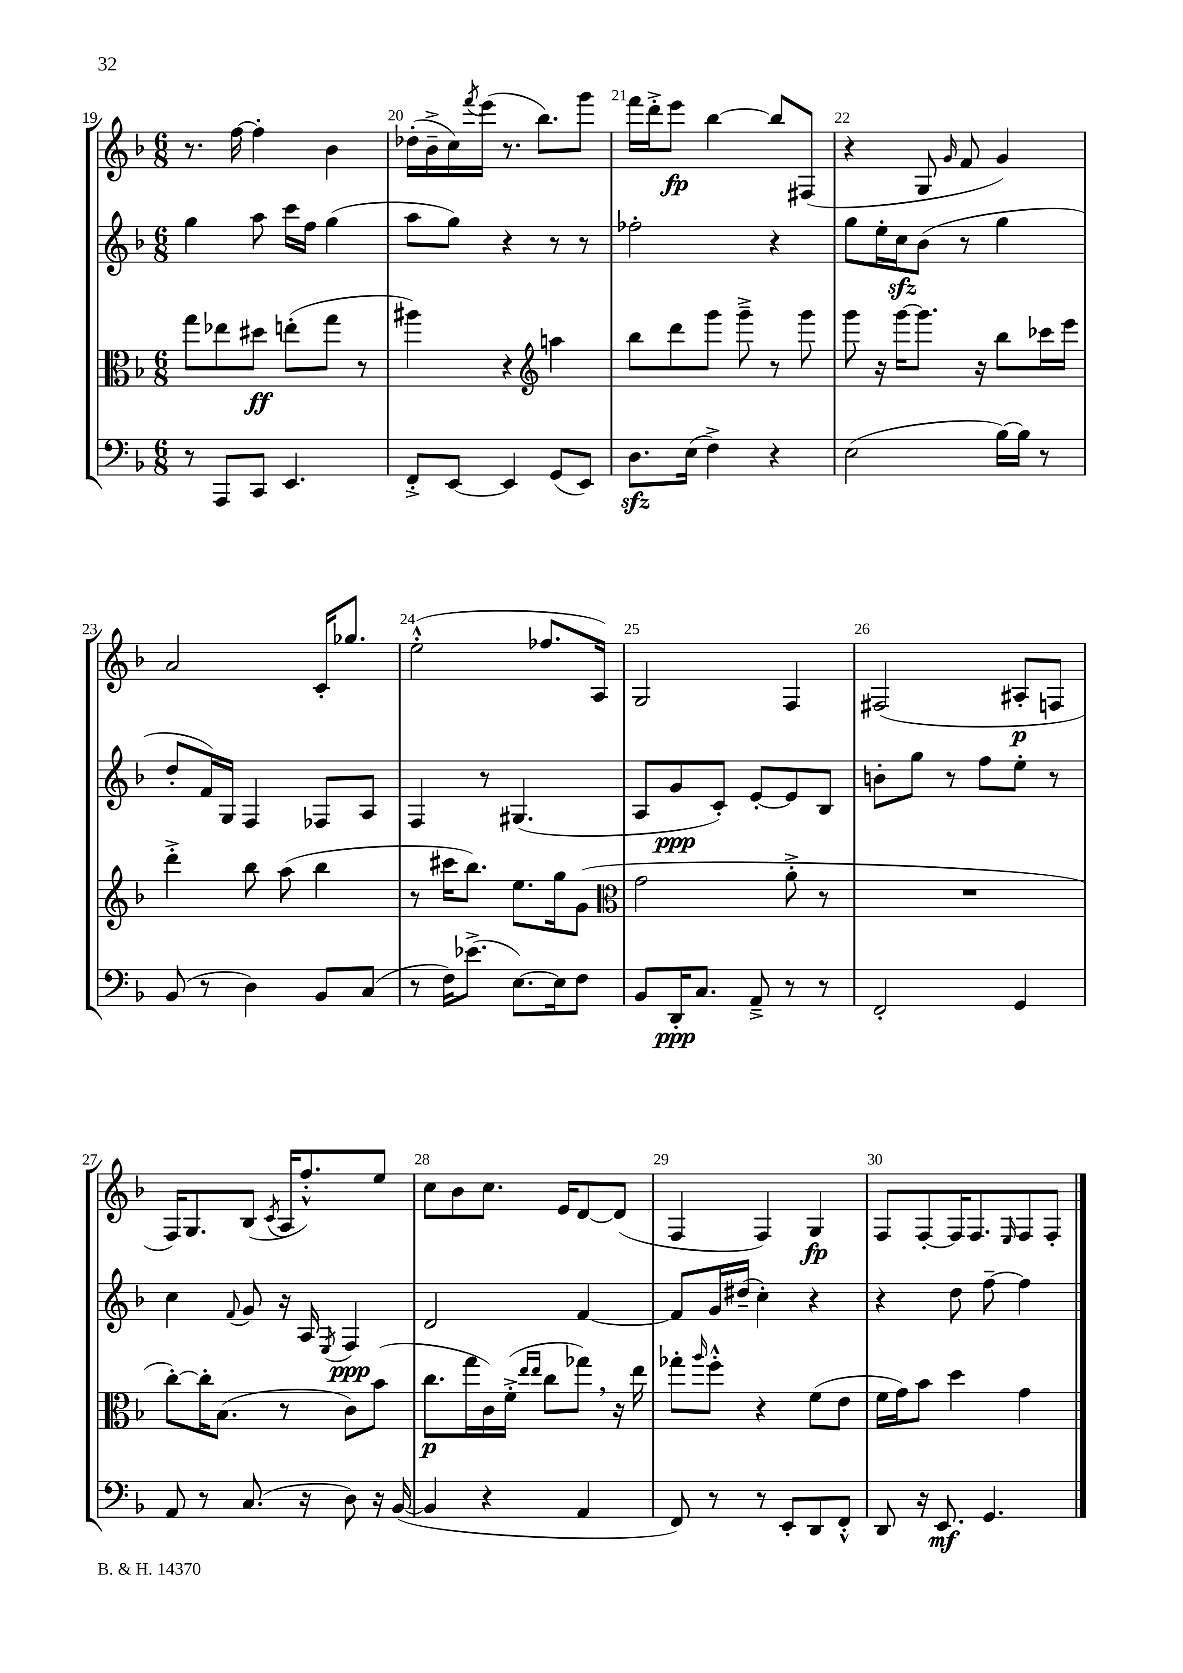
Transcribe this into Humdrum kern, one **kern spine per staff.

**kern	**dynam	**kern	**dynam	**kern	**dynam	**kern	**dynam
*part4	*part4	*part3	*part3	*part2	*part2	*part1	*part1
*staff4	*staff4	*staff3	*staff3	*staff2	*staff2	*staff1	*staff1
*clefF4	*	*clefC3	*	*clefG2	*	*clefG2	*
*k[b-]	*	*k[b-]	*	*k[b-]	*	*k[b-]	*
*M6/8	*	*M6/8	*	*M6/8	*	*M6/8	*
=19	=19	=19	=19	=19	=19	=19	=19
8r	.	8gg\L	.	4gg\	.	8.r	.
8AAA/L	.	8ee-X\	.	.	.	.	.
.	.	.	.	.	.	[16ff\	.
8CC/J	.	8dd#X\J	ff	8aa\	.	4ff'\]	.
4.EE/	.	(8een'\L	.	16ccc\LL	.	.	.
.	.	.	.	16ff\JJ	.	.	.
.	.	8gg\J	.	(4gg\	.	4b-\	.
.	.	8r	.	.	.	.	.
=20	=20	=20	=20	=20	=20	=20	=20
8FF'^/L	.	4aa#X\)	.	8aa\L	.	(16dd-X'\LL	.
.	.	.	.	.	.	16b-~^\	.
[8EE/J	.	.	.	8gg\J)	.	16cc\)	.
.	.	.	.	.	.	8qfff/	.
.	.	.	.	.	.	(16eee\JJ	.
4EE/]	.	4r	.	4r	.	8.r	.
.	.	.	.	.	.	8.bb-\L)	.
*	*	*clefG2	*	*	*	*	*
(8GG/L	.	4aan\	.	8r	.	.	.
8EE/J)	.	.	.	8r	.	8ggg\J	.
=21	=21	=21	=21	=21	=21	=21	=21
8.Dzz\L	.	8bb-\L	.	2ff-X'\	.	16fff\LL	.
.	.	.	.	.	.	16ddd'^\J	.
.	.	8ddd\	.	.	.	8eee\J	fp
(16E\Jk	.	.	.	.	.	.	.
4F^\)	.	8ggg\J	.	.	.	[4bb-\	.
.	.	8ggg~^\	.	.	.	.	.
4r	.	8r	.	4r	.	8bb-/L]	.
.	.	8ggg\	.	.	.	(8F#X/J	.
=22	=22	=22	=22	=22	=22	=22	=22
(2E\	.	8ggg\	.	8gg\L	.	4r	.
.	.	16r	.	16ee'\L	.	.	.
.	.	[16ggg\KL	.	16cczz\J	.	.	.
.	.	8.ggg\J]	.	(8b-\J	.	8G/	.
.	.	.	.	.	.	16qqg/	.
.	.	.	.	8r	.	8f/	.
.	.	16r	.	.	.	.	.
[16B-\LL)	.	8bb-\L	.	4gg\	.	4g/)	.
16B-\JJ]	.	.	.	.	.	.	.
8r	.	16ccc-X\L	.	.	.	.	.
.	.	16eee\JJ	.	.	.	.	.
!!LO:LB:g=z
=23	=23	=23	=23	=23	=23	=23	=23
(8BB-/	.	4ddd'^\	.	8dd'/L	.	2a/	.
8r	.	.	.	16f/L)	.	.	.
.	.	.	.	16G/JJ	.	.	.
4D\)	.	8bb-\	.	4F/	.	.	.
.	.	(8aa\	.	.	.	.	.
8BB-/L	.	4bb-\	.	8F-X/L	.	16c'/KL	.
.	.	.	.	.	.	8.gg-X/J	.
(8C/J	.	.	.	8A/J	.	.	.
=24	=24	=24	=24	=24	=24	=24	=24
8r	.	8r	.	4F/	.	(2ee'^^\	.
16F\KL)	.	16ccc#X\KL	.	.	.	.	.
(8.e-X^\J	.	8.bb-\J)	.	.	.	.	.
.	.	.	.	8r	.	.	.
[8.E\L)	.	8.ee\L	.	(4.G#X/	.	.	.
.	.	.	.	.	.	8.ff-X/L	.
16E\k]	.	16gg\k	.	.	.	.	.
8F\J	.	(8g\J	.	.	.	.	.
.	.	.	.	.	.	16A/Jk)	.
=25	=25	=25	=25	=25	=25	=25	=25
*	*	*clefC3	*	*	*	*	*
8BB-/L	.	2g\	.	8A/L	.	2G/	.
16DD'/K	ppp	.	.	8g/	ppp	.	.
8.C/J	.	.	.	.	.	.	.
.	.	.	.	8c'/J)	.	.	.
8AA~^/	.	.	.	[8e'/L	.	.	.
8r	.	8a'^\	.	8e/]	.	4F/	.
8r	.	8r	.	8B-/J	.	.	.
=26	=26	=26	=26	=26	=26	=26	=26
2FF'/	.	2.r	.	8bn'\L	.	(2F#X/	.
.	.	.	.	8gg\J	.	.	.
.	.	.	.	8r	.	.	.
.	.	.	.	8ff\L	.	.	.
4GG/	.	.	.	8ee'\J	.	8A#X'/L	p
.	.	.	.	8r	.	8Fn/J	.
!!LO:LB:g=z
=27	=27	=27	=27	=27	=27	=27	=27
8AA/	.	[8cc'\L)	.	4cc\	.	16F/KL)	.
.	.	.	.	.	.	8.G/	.
8r	.	16cc'\K]	.	.	.	.	.
.	.	(8.B-\J	.	.	.	.	.
.	.	.	.	8qqf/	.	.	.
(8.C/	.	.	.	8g/	.	(8B-/J	.
.	.	.	.	.	.	8qc/	.
.	.	8r	.	16r	.	16A/KL	.
16r	.	.	.	16A/	.	8.ff'^^/)	.
.	.	.	.	8qE/	.	.	.
8D\)	.	8c\L)	.	4F/	ppp	.	.
16r	.	(8b-\J	.	.	.	8ee/J	.
([16BB-/	.	.	.	.	.	.	.
=28	=28	=28	=28	=28	=28	=28	=28
4BB-/]	.	8.cc\L	p	2d/	.	8cc\L	.
.	.	.	.	.	.	8b-\	.
.	.	16gg\L	.	.	.	.	.
4r	.	16c\)	.	.	.	8.cc\J	.
.	.	(16f'^\JJ	.	.	.	.	.
.	.	16qqee/LL	.	.	.	.	.
.	.	16qqee/JJ	.	.	.	.	.
.	.	8cc\L	.	.	.	.	.
.	.	.	.	.	.	16e/KL	.
4AA/	.	8gg-X,\J)	.	[4f/	.	[8d/	.
.	.	16r	.	.	.	(8d/J]	.
.	.	16ee\	.	.	.	.	.
=29	=29	=29	=29	=29	=29	=29	=29
8FF/)	.	8gg-X'\L	.	8f/L]	.	4F/	.
.	.	16qqaa/	.	.	.	.	.
8r	.	8ff'^^\J	.	16g/L	.	.	.
.	.	.	.	(16dd#X~/JJ	.	.	.
8r	.	4r	.	4cc'\)	.	4F/)	.
8EE'/L	.	.	.	.	.	.	.
8DD/	.	(8f\L	.	4r	.	4G/	fp
8FF'^^/J	.	8e\J	.	.	.	.	.
=30	=30	=30	=30	=30	=30	=30	=30
8DD/	.	16f\LL	.	4r	.	8F/L	.
.	.	16g\J)	.	.	.	.	.
16r	.	8b-\J	.	.	.	[8F'/	.
8.EE/	mf	.	.	.	.	.	.
.	.	4dd\	.	8dd\	.	16F/K]	.
.	.	.	.	.	.	8.F/	.
4.GG/	.	.	.	[8ff~\	.	.	.
.	.	.	.	.	.	16qqE/	.
.	.	4g\	.	4ff\]	.	8F/	.
.	.	.	.	.	.	8F'/J	.
==	==	==	==	==	==	==	==
*-	*-	*-	*-	*-	*-	*-	*-
